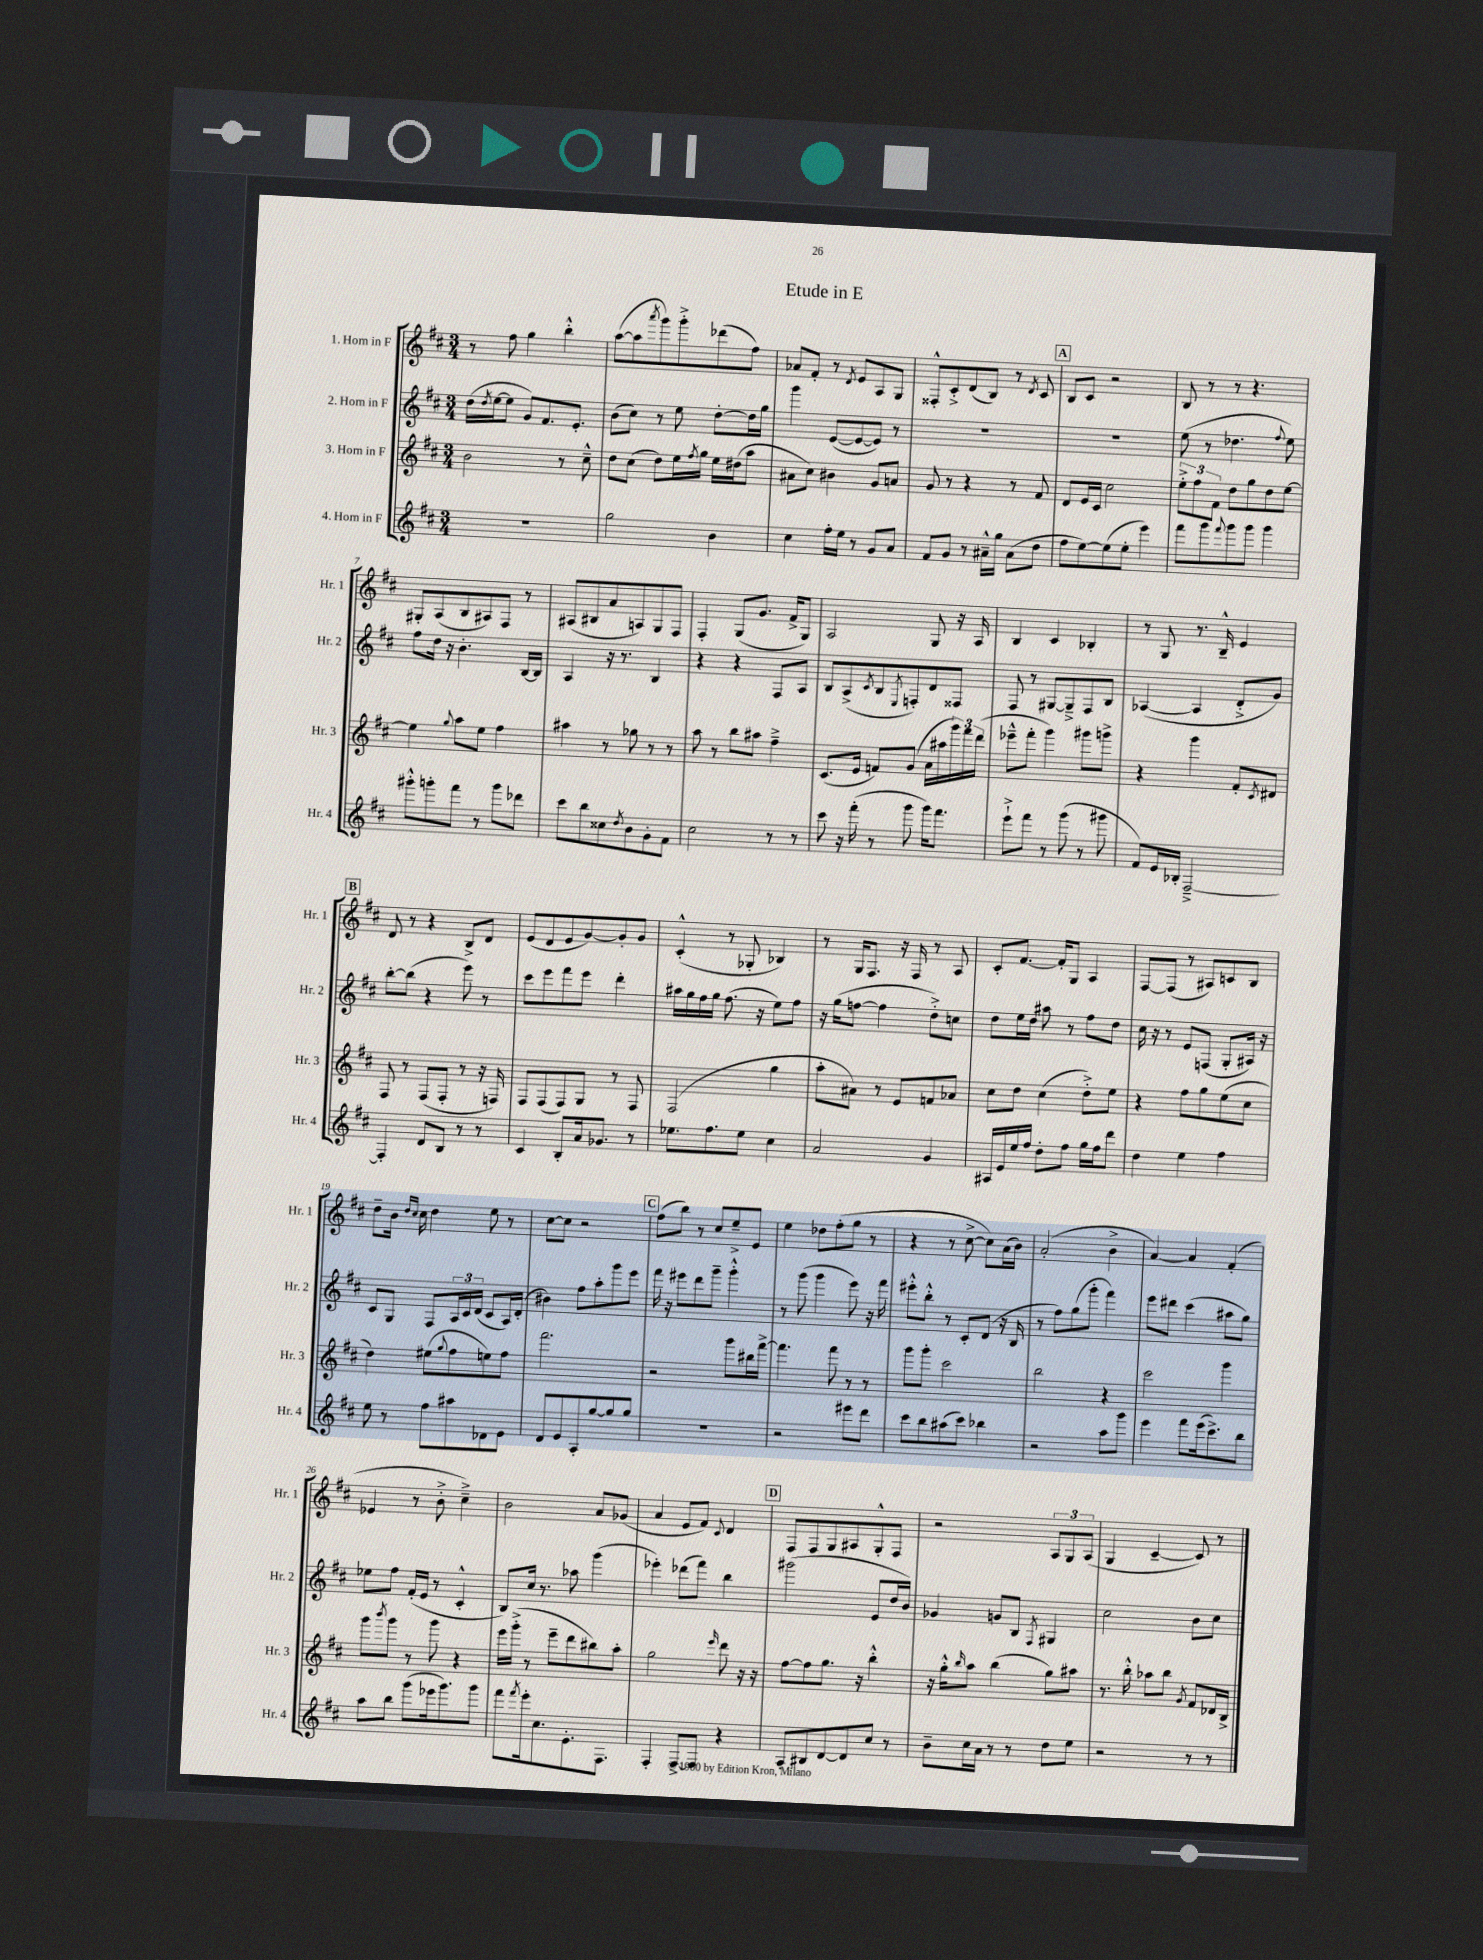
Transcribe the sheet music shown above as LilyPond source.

\header { title = "Etude in E" }
<<
\new StaffGroup <<
\new Staff = "s0" \with { instrumentName = "1. Horn in F" shortInstrumentName = "Hr. 1" } {
    \clef treble \key d \major \numericTimeSignature \time 3/4
    r8 fis''8 g''4 b''4-.-^ |
    a''8~( a''8 \acciaccatura { a'''8 } g'''8) g'''8-.-> des'''8( fis''8) |
    aes'8 fis'8-. r8 \acciaccatura { d'8 } e'8 a8 g8 |
    fisis8-.-^ cis'8-.-> d'8( b8) r8 \acciaccatura { d'8 } cis'8 |
    \mark \markup { \box "A" } b8 cis'8 r2 |
    b8 r8 r8 r4. |
    gis8-. a8( b8 ais8) fis8 r8 |
    ais8( bis8 a'8 a8) g8 fis8 |
    fis4-. g8( g'8. fis'16-> g8) |
    a2 g8 r16 a16 |
    b4 cis'4 bes4-. |
    r8 g8 r8. b16---^ e'4 |
    \mark \markup { \box "B" } d'8 r8 r4 b8-> d'8 |
    e'8( d'8 e'8 g'8~) g'8-. g'8 |
    cis'4-.-^( r8 ges8-. bes4) |
    r8 g16 fis8. r16 fis16 r8 a8 |
    cis'8-. fis'8.~ fis'16-. g8 a4 |
    fis8~ fis8( r8 ais8) c'8 b8 |
    d''8-- b'16 \grace { d''16 cis''16 } cis''16 d''4 e''8 r8 |
    cis''8~ cis''8 r2 |
    \mark \markup { \box "C" } fis''8( b''8) r8 cis''8 e''8---> e'8 |
    e''4 des''8 fis''8-.( g''8 r8 |
    r4 r8 cis''8~-> cis''8) a'16( b'16) |
    a'2-.( b'4-> |
    a'4~) a'4 fis'4-.( |
    ees'4 r8 b'8-.-> cis''4--->) |
    b'2 a'8 ges'8( |
    a'4 e'8 fis'8) \appoggiatura { cis'8 } d'4 |
    \mark \markup { \box "D" } fis8 fis8 g8 ais8 g8-.-^ fis8 |
    r2 \tuplet 3/2 { a8 g8 a8( } |
    g4 cis'4~-- cis'8) r8 \bar "|." |
}
\new Staff = "s1" \with { instrumentName = "2. Horn in F" shortInstrumentName = "Hr. 2" } {
    \clef treble \key d \major \numericTimeSignature \time 3/4
    d''16( \acciaccatura { d''8 } e''16~ e''8 g'8) fis'8. e'8.-. |
    b'8( cis''8) r8 e''8 d''8~-. d''16 g''16 |
    g'''4 e'8~( e'8~ e'8) r8 |
    R2. |
    \mark \markup { \box "A" } R2. |
    e''8( r8 des''4. \appoggiatura { fis''8 } e''8) |
    fis''8 d''16 r16 b'4.-. b16~ b16 |
    a4 r16 r8. b4 |
    r4 r4 fis8 a8 |
    b8 a8->( \acciaccatura { cis'8 } b8 \acciaccatura { e8 } f8-.) d'8 fisis8 |
    fis8 r8 gis8~ gis8---> fis8 b8 |
    aes4~( aes4 d'8-.-> g'8) |
    \mark \markup { \box "B" } b''8~-. b''8( r4 e'''8) r8 |
    cis'''8 e'''8 fis'''8 e'''8 d'''4-. |
    ais''16 g''16 fis''16 g''16 fis''8.( r16 e''8) fis''8 |
    r16 g''16( f''8~ f''4 d''8-.->) c''8 |
    d''8 e''16 d''16 ais''8 r8 fis''8 d''8 |
    cis''16 r16 r8 e'8 f8( g8-. ais16) r16 |
    cis'8 g8 fis8 \tuplet 3/2 { a16 cis'16 d'16( } cis'8 a16) d'16-.( |
    bis'4) fis''8 a''8-. g'''8 e'''8 |
    \mark \markup { \box "C" } fis'''16 r16 eis'''8 d'''8 g'''8-- g'''4-.-^ |
    r8 g'''8( g'''4 e'''8) r16 fis'''16 |
    eis'''8-.-^ b''8-.-^ r8 cis'8-. d'8( r16 b16 |
    r8 fis''8) g''8( g'''8-. fis'''4) |
    e'''8 dis'''8 cis'''4( ais''8 g''8) |
    ees''8 fis''8 fis'16-.( e'16 r8 cis'4-.-^ |
    b8) cis''16 r8. aes''8 g'''4( |
    ees'''4-.) des'''8( fis'''8) b''4 |
    \mark \markup { \box "D" } gis'''2( e'8 d''16 b'16) |
    ges'4 g'8 b8 \acciaccatura { fis8 } gis4 |
    cis''2 b'8 cis''8 \bar "|." |
}
\new Staff = "s2" \with { instrumentName = "3. Horn in F" shortInstrumentName = "Hr. 3" } {
    \clef treble \key d \major \numericTimeSignature \time 3/4
    b'2 r8 cis''8---^ |
    d''8 cis''8( d''8) e''16 \acciaccatura { fis''8 } g''16 e''16 dis''16( a''8 |
    ais'8 cis''8) bis'4 g'8 a'8 |
    g'8 r8 r4 r8 fis'8 |
    \mark \markup { \box "A" } d'8 e'16 cis'16 cis''2 |
    \tuplet 3/2 { e''8-.-> fis''8 fis'8 } d''8 g''8 d''8 e''8~ |
    e''4 \appoggiatura { g''8 } a''8 e''8 fis''4 |
    ais''4 r8 ges''8 r8 r8 |
    a''8 r8 b''8 ais''8 fis''4---> |
    cis'8.( e'16 f'8) g'8( a'16 ais''16 \tuplet 3/2 { g'''16) fis'''16 d'''16( } |
    ees'''8---^ fis'''8-. g'''4) gis'''8 g'''8-> |
    r4 g'''4 fis'8-. \acciaccatura { cis'8 } dis'8 |
    \mark \markup { \box "B" } fis8 r8 fis8( fis8-. r8 r16 f16) |
    fis8 fis8( fis8) g8 r8 fis8 |
    fis2( g''4 |
    a''8-. ais'8) r8 e'8 f'8 aes'8 |
    cis''8 d''8 cis''4( d''8-.->) e''8 |
    r4 fis''8 g''8 e''8( cis''8 |
    d''4) eis''8( \appoggiatura { g''8 } fis''8 e''8) fis''8 |
    fis'''2. |
    \mark \markup { \box "C" } r2 g'''8 bis''16 fis'''16~-> |
    fis'''4. fis'''8 r8 r8 |
    g'''8 g'''8-. cis'''2 |
    b''2 r4 |
    cis'''2 g'''4 |
    g'''8 \acciaccatura { b'''8 } g'''8 r8 g'''8 r4 |
    e'''16 g'''16-.->( r8 e'''8-- d'''8 bis''8) a''8-. |
    g''2 \grace { e'''16 } d'''8 r16 r16 |
    \mark \markup { \box "D" } fis''8~ fis''8 g''8. r16 b''4-.-^ |
    r16 g''16-.-^ \grace { b''16 } a''8 b''4( g''8) ais''8 |
    r8. b''16-.-^ aes''8 b''8 \acciaccatura { g'8 } fis'8 des'16 b16-> \bar "|." |
}
\new Staff = "s3" \with { instrumentName = "4. Horn in F" shortInstrumentName = "Hr. 4" } {
    \clef treble \key d \major \numericTimeSignature \time 3/4
    R2. |
    g''2 b'4 |
    cis''4 fis''16-. e''16 r8 g'8 a'8 |
    fis'8 g'8 r8 ais'16---^ g''16 ais'8( d''8 |
    \mark \markup { \box "A" } fis''8 e''8~) e''8( e''8-. e'''4) |
    fis'''8 g'''8 \appoggiatura { fis'''8 } g'''8 g'''8 g'''4 |
    gis'''8-.-^ g'''8-. fis'''8 r8 g'''8 des'''8 |
    cis'''8 b''8 cisis''8 \acciaccatura { d''8 } b'8 g'8-. fis'8 |
    cis''2 r8 r8 |
    cis'''8 r16 fis'''16-.( r8 g'''8 g'''16) fis'''8. |
    e'''8-!-> fis'''8 r8 g'''8( r8 gis'''8 |
    fis'8) e'16 bes16-. fis2~---> |
    \mark \markup { \box "B" } fis4-. d'8 b8 r8 r8 |
    cis'4 b8-. a'16 ges'8. r8 |
    ees''8. fis''8. ees''8 cis''4 |
    a'2 g'4 |
    ais16 e'16 e''16 fis''16 d''8-. fis''8 g''16 fis''16 d'''8 |
    d''4 e''4 fis''4 |
    e''8 r8 fis''8 ais''8 des'8 e'8 |
    d'8 e'8 a8-. g''8~ g''8 g''8 |
    \mark \markup { \box "C" } R2. |
    r2 eis'''8 d'''8 |
    cis'''8 b''8 ais''8( cis'''8) bes''4 |
    r2 a''8 g'''8 |
    e'''4 fis'''8 e'''16( cis'''8.->) b''8 |
    a''8 b''8 g'''8( ees'''16 g'''8.) g'''8 |
    fis'''8 \acciaccatura { fis'''8 } e'''16-. cis''8. e'8.-. fis8. |
    fis4-. fis8~-> fis8 r4 |
    \mark \markup { \box "D" } a8-. bis8 d'8~ d'8 cis''8 r8 |
    b'8-- cis''16 a'16 r8 r8 d''8 e''8 |
    r2 r8 r8 \bar "|." |
}
>>
>>
